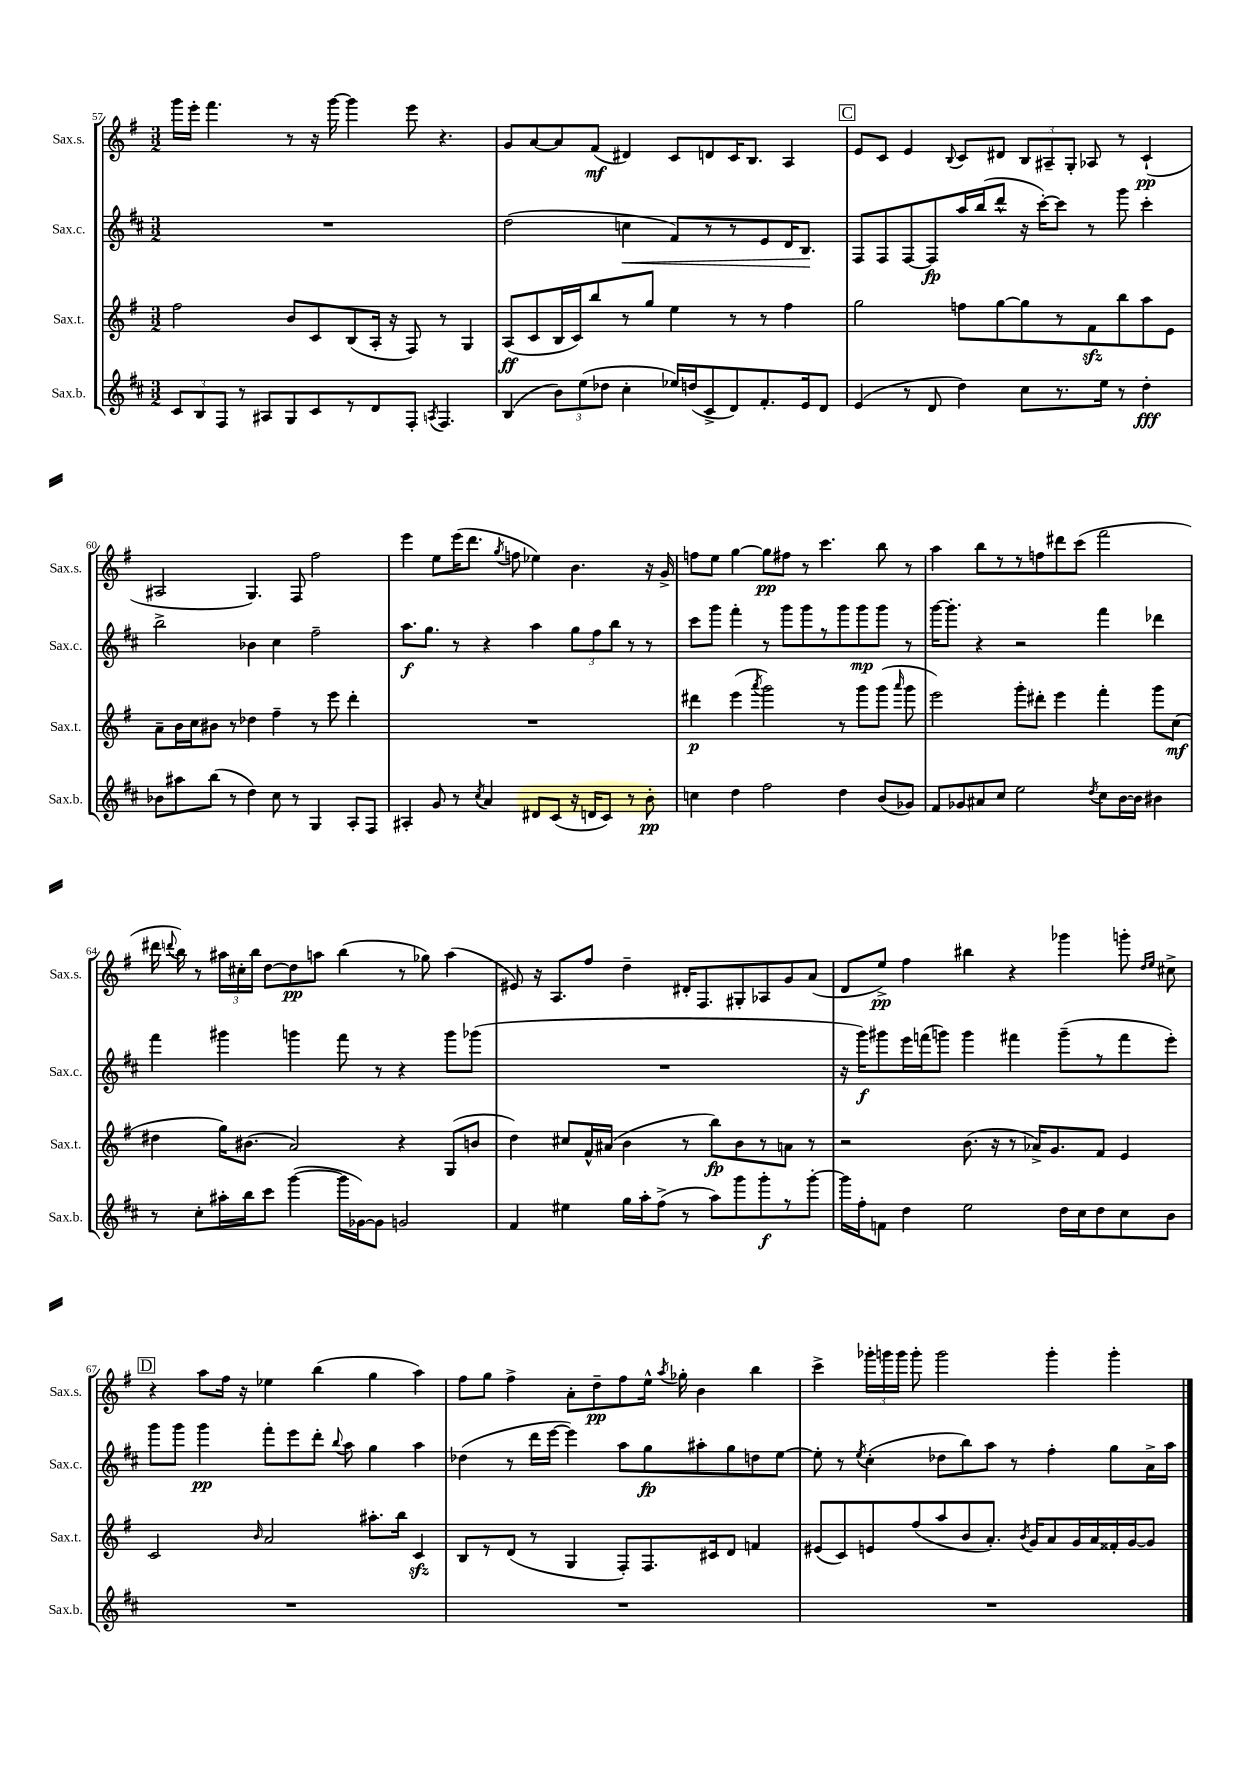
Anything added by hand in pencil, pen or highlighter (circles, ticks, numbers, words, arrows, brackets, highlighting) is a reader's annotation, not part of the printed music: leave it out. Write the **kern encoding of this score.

**kern	**kern	**kern	**kern
*staff4	*staff3	*staff2	*staff1
*clefG2	*clefG2	*clefG2	*clefG2
*k[f#c#]	*k[f#]	*k[f#c#]	*k[f#]
*M3/2	*M3/2	*M3/2	*M3/2
12c#/L	2ff#\	1.r	16ggg\LL
.	.	.	16eee'\JJ
12B/	.	.	.
.	.	.	4.fff#\
12F#/J	.	.	.
8r	.	.	.
8A#/L	.	.	.
8G/	8b/L	.	8r
8c#/	8c/	.	16r
.	.	.	[16ggg\
8r	(8B/	.	4ggg\]
8d/	16A'/Jk	.	.
.	16r	.	.
8F#'/J	8F#/)	.	8eee\
8qA/	.	.	.
4.F#/	8r	.	4.r
.	4G/	.	.
=	=	=	=
(4B/	(8A/L	(2dd\	8g/L
.	8c/	.	[8a/
12b\L)	16B/L	.	8a/]
.	16c/J)	.	.
(12ee\	.	.	.
.	8bb/	.	(8f#/J
12dd-\J	.	.	.
4cc#'\	8r	4cc\	4d#/)
.	8gg/J	.	.
16ee-/LL)	4ee\	8f#/L)	8c/L
(16dd/J	.	.	.
8c#^/	.	8r	8d/
8d/)	8r	8r	16c/K
.	.	.	8.B/J
8.f#'/	8r	8e/	.
.	4ff#\	16d/K	4A/
16e/k	.	8.B/J	.
8d/J	.	.	.
=	=	=	=
(4e/	2gg\	8F#/L	8e/L
.	.	8F#/	8c/J
8r	.	[8F#/	4e/
8d/	.	8F#/]	.
.	.	.	8qqB/
4dd\)	8ff\L	16aa/L	8c/L
.	.	(16bb/J	.
.	[8gg\	8ddd^^/J	8d#/J
8cc#\L	8gg\]	16r	12B/L
.	.	[16ccc#'\LK)	.
.	.	.	12A#~/
8.r	8r	8ccc#\]J	.
.	.	.	12G'/J
.	8f#\	8r	8A-/
16ee\Jk	.	.	.
8r	8bb\	8ggg\	8r
4dd'\	8aa\	4ccc#'\	(4c`/
.	8e\J	.	.
=	=	=	=
8b-\L	8a~\L	2bb^\	2A#/
8aa#\	16b\L	.	.
.	16cc\J	.	.
(8bb\J	8b#\J	.	.
8r	8r	.	.
4dd\)	4dd-\	4b-\	4.G/)
8cc#\	4ff#~\	4cc#\	.
8r	.	.	8F#/
4G/	8r	2ff#~\	2ff#\
.	8eee\	.	.
8A'/L	4ddd'\	.	.
8F#/J	.	.	.
=	=	=	=
4A#'/	1.r	8.aa\L	4eee\
.	.	8.gg\J	.
8g/	.	.	8ee\L
8r	.	8r	(16eee\K
.	.	.	8.ddd\J
8qcc#/	.	.	.
4a/	.	4r	.
.	.	.	8qgg/
.	.	.	8ff\
8d#/L	.	4aa\	4ee-\)
(8c#/J	.	.	.
16r	.	12gg\L	4.b\
16d/LK	.	.	.
.	.	12ff#\	.
8c#/J)	.	.	.
.	.	12bb\J	.
8r	.	8r	.
8b'\	.	8r	16r
.	.	.	16g^/
=	=	=	=
4cc\	4ddd#\	8ccc#\L	8ff\L
.	.	8ggg\J	8ee\J
4dd\	(4eee\	4fff#'\	[4gg\
.	8qaaa/	.	.
2ff#\	2ggg\)	8r	8gg\]L
.	.	8ggg\L	8ff#\J
.	.	8ggg\	8r
.	.	8r	4.ccc\
4dd\	8r	8ggg\	.
.	8ggg\L	8ggg\	.
(8b/L	(8ggg\J	8ggg\J	8bb\
.	16qqaaa/	.	.
8g-/J)	8ggg\	8r	8r
=	=	=	=
8f#/L	2eee\)	[16ggg\LK	4aa\
.	.	8.ggg'\]J	.
8g-/	.	.	.
8a#/	.	4r	8bb\L
8cc#/J	.	.	8r
2ee\	8ggg'\L	2r	8r
.	8ddd#'\J	.	8ff\
.	4eee\	.	8ddd#\
.	.	.	(8ccc\J
8qdd/	.	.	.
8cc#\L	4fff#'\	4fff#\	2fff#\
[16b\L	.	.	.
16b\]JJ	.	.	.
4b#\	8ggg\L	4ddd-\	.
.	(8cc\J	.	.
=	=	=	=
8r	4dd#\	4fff#\	16ddd#\
.	.	.	8qqddd/
.	.	.	16bb\)
8cc#'\L	.	.	8r
16aa#'\L	16gg\LK)	4ggg#\	24aa#\LL
.	.	.	24cc#'\
16bb\J	(8.b#\J	.	.
.	.	.	24bb\JJ
8ccc#\J	.	.	[8dd\L
([4ggg\	2a/)	4ggg\	8dd\]
.	.	.	8aa\J
16ggg\]LL	.	8fff#\	(4bb\
[16g-\J)	.	.	.
8g-\]J	.	8r	.
2g/	4r	4r	8r
.	.	.	8gg-\)
.	(8G/L	8ggg\L	(4aa\
.	8b/J	(8ggg-\J	.
=	=	=	=
4f#/	4dd\)	1.r	8e#/)
.	.	.	16r
.	.	.	8.A/L
4ee#\	8cc#/L	.	.
.	16f#^^/L	.	8ff#/J
.	(16a#/JJ	.	.
16gg\LL	4b\	.	4dd~\
16aa'\J	.	.	.
(8ff#^\J	.	.	.
8r	8r	.	16d#'/LK
.	.	.	8.F#/
8aa\L)	8bb\L)	.	.
8ggg\	8b\	.	8G#'/
8ggg'\	8r	.	8A-/
8r	8a\J	.	8g/
[8ggg'\J	8r	.	(8a/J
=	=	=	=
16ggg\]LL	2r	16r	8d/L
16ff#'\J	.	16ggg\LK)	.
8f\J	.	8ggg#\	8ee^/J)
4dd\	.	16eee\L	4ff#\
.	.	(16fff\J	.
.	.	8ggg\J)	.
2ee\	(8.b\	4ggg\	4bb#\
.	16r	.	.
.	8r	4fff#\	4r
.	16a-^/LK)	.	.
.	8.g/	.	.
16dd\LL	.	(8ggg~\L	4ggg-\
16cc#\J	.	.	.
8dd\	8f#/J	8r	.
8cc#\	4e/	8fff#\	8ggg'\
.	.	.	16qqdd/LL
.	.	.	16qqee/JJ
8b\J	.	8eee'\J)	8cc#^\
=	=	=	=
1.r	2c/	8ggg\L	4r
.	.	8ggg\J	.
.	.	4ggg\	8aa\L
.	.	.	16ff#\Jk
.	.	.	16r
.	16qqb/	.	.
.	2a/	8fff#'\L	4ee-\
.	.	8eee\	.
.	.	8ddd'\J	(4bb\
.	.	8qqbb/	.
.	.	8aa\	.
.	8.aa#'\L	4gg\	4gg\
.	16bb\Jk	.	.
.	4c/	4aa\	4aa\)
=	=	=	=
1.r	8B/L	(4dd-\	8ff#\L
.	8r	.	8gg\J
.	(8d/J	8r	4ff#^\
.	8r	16ddd\LL	.
.	.	[16eee\JJ	.
.	4G/	4eee\])	8a'\L
.	.	.	8dd~\
.	8F#'/L)	8aa\L	8ff#\
.	8.F#/	8gg\	16ee^^\Jk
.	.	.	8qaa/
.	.	.	16gg-'\
.	.	8aa#'\	4b\
.	16c#/k	.	.
.	8d/J	8gg\	.
.	4f/	8dd\	4bb\
.	.	[8ee\J	.
=	=	=	=
1.r	(8e#/L	8ee'\]	4ccc^\
.	8c/)	8r	.
.	.	8qee/	.
.	8e/	(4cc#'\	24ggg-'\LL
.	.	.	24ggg\
.	.	.	24ggg\JJ
.	(8ff#/	.	8ggg'\
.	8aa/	8dd-\L	2ggg\
.	8b/	8bb\)	.
.	8.a'/J)	8aa\J	.
.	.	8r	.
.	8qb/	.	.
.	16g/LK	.	.
.	8a/	4ff#'\	4ggg'\
.	16g/L	.	.
.	16a/	.	.
.	16f##'/	8gg\L	4ggg'\
.	[16g/J	.	.
.	8g/]J	16a^\L	.
.	.	16aa\JJ	.
==	==	==	==
*-	*-	*-	*-
